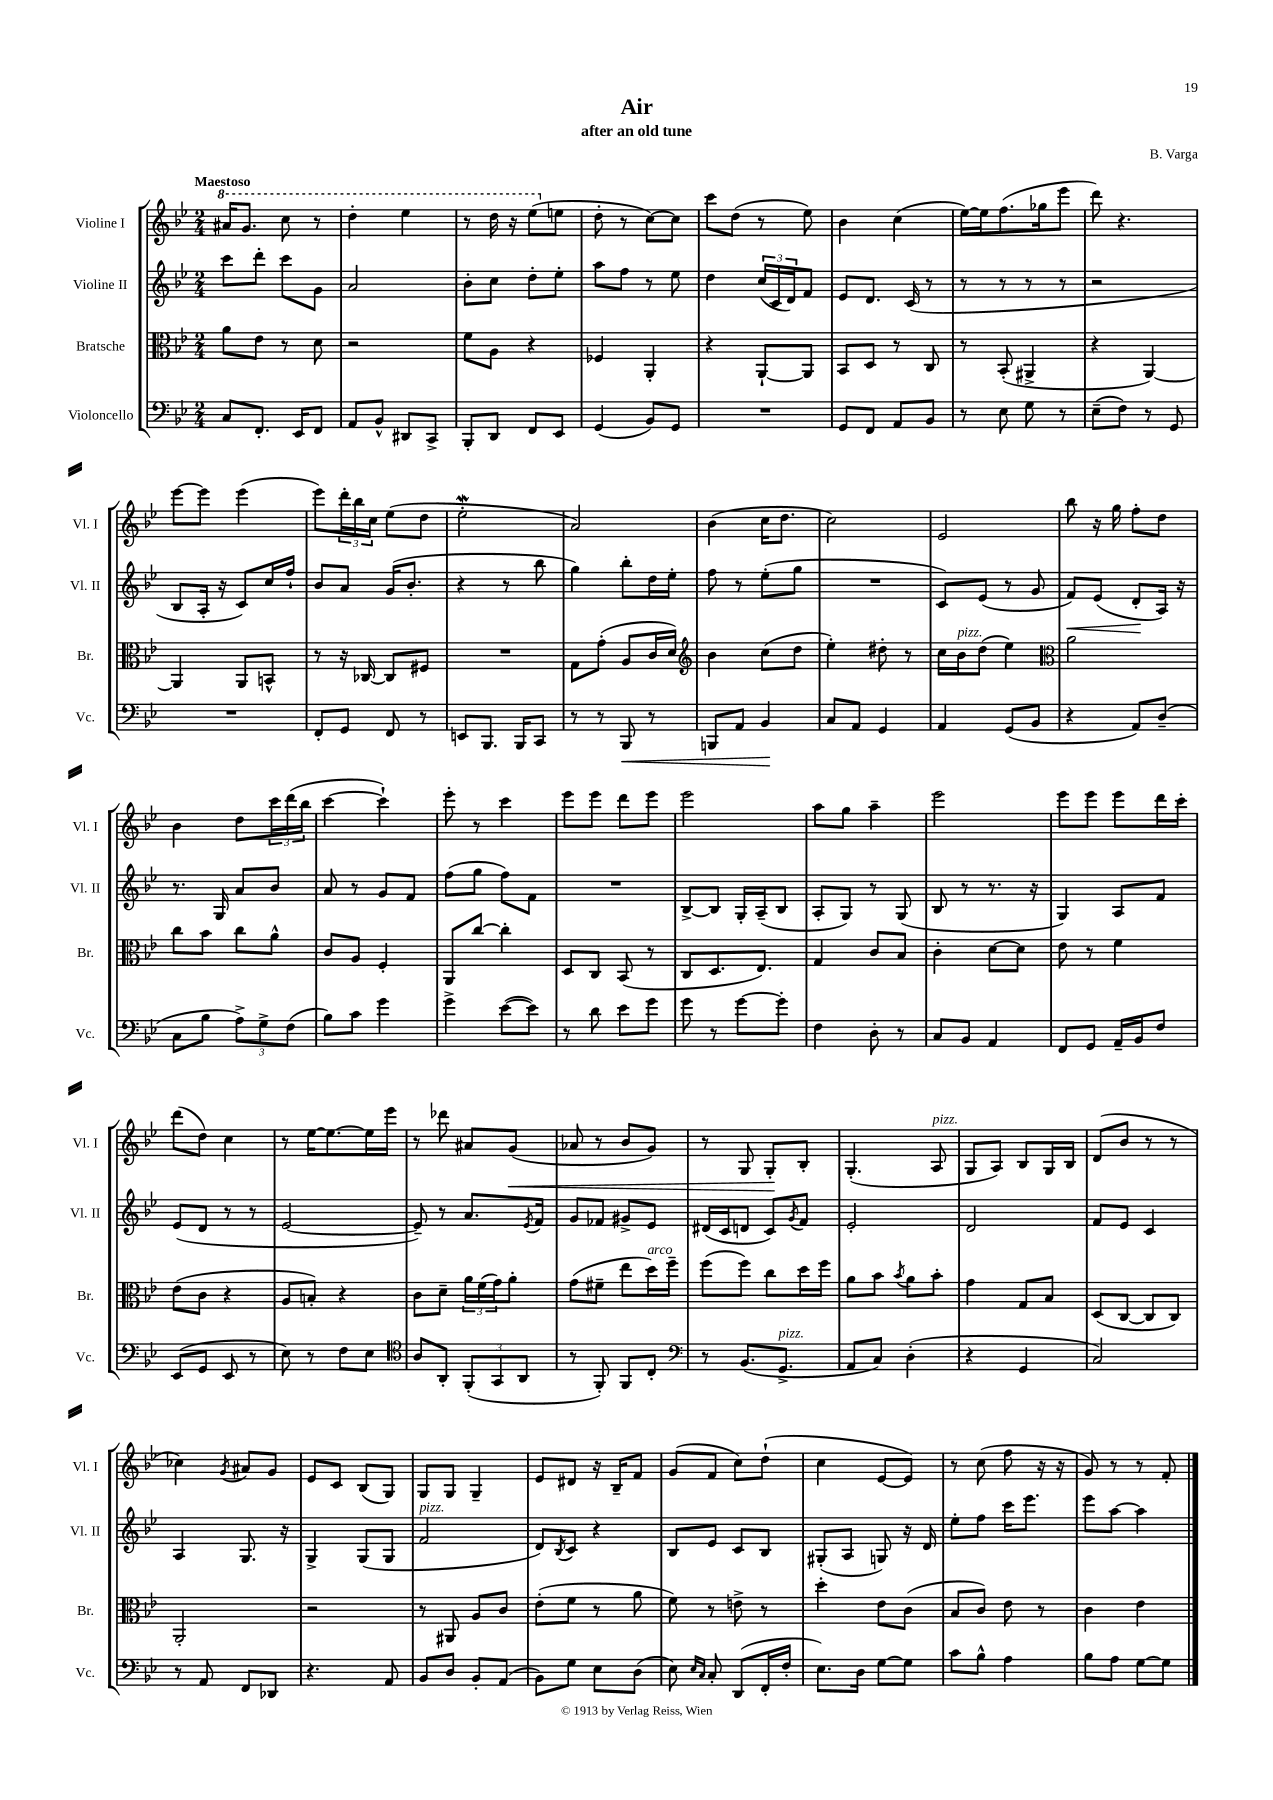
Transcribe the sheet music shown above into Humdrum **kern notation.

**kern	**dynam	**kern	**kern	**dynam	**kern	**dynam
*part4	*part4	*part3	*part2	*part2	*part1	*part1
*staff4	*staff4	*staff3	*staff2	*staff2	*staff1	*staff1
*I"Violoncello	*	*I"Bratsche	*I"Violine II	*	*I"Violine I	*
*I'Vc.	*	*I'Br.	*I'Vl. II	*	*I'Vl. I	*
*clefF4	*	*clefC3	*clefG2	*	*clefG2	*
*k[b-e-]	*	*k[b-e-]	*k[b-e-]	*	*k[b-e-]	*
*M2/4	*	*M2/4	*M2/4	*	*M2/4	*
*	*	*	*	*	*8va	*
=1	=1	=1	=1	=1	=1	=1
!	!	!	!	!	!LO:TX:a:B:t=Maestoso	!
8C/L	.	8a\L	8ccc\L	.	16aa#X/KL	.
.	.	.	.	.	8.gg/J	.
8.FF'/J	.	8e-\J	8ddd'\J	.	.	.
.	.	8r	8ccc\L	.	8ccc\	.
16EE-/KL	.	.	.	.	.	.
8FF/J	.	8d\	8g\J	.	8r	.
=2	=2	=2	=2	=2	=2	=2
8AA/L	.	2r	2a/	.	4ddd'\	.
8BB-^^/J	.	.	.	.	.	.
8DD#X/L	.	.	.	.	4eee-\	.
8CC^/J	.	.	.	.	.	.
=3	=3	=3	=3	=3	=3	=3
8BBB-'/L	.	8f\L	8b-'\L	.	8r	.
8DD/J	.	8A\J	8cc\J	.	16ddd\	.
.	.	.	.	.	16r	.
8FF/L	.	4r	8dd'\L	.	(8eee-\L	.
*	*	*	*	*	*X8va	*
8EE-/J	.	.	8ee-'\J	.	8een\J	.
=4	=4	=4	=4	=4	=4	=4
(4GG/	.	4F-X/	8aa\L	.	8dd'\	.
.	.	.	8ff\J	.	8r	.
8BB-/L)	.	4AA'/	8r	.	[8cc\L)	.
8GG/J	.	.	8ee-\	.	8cc\J]	.
=5	=5	=5	=5	=5	=5	=5
2r	.	4r	4dd\	.	8ccc\L	.
.	.	.	.	.	(8dd\J	.
.	.	[8AA`/L	(24cc/LL	.	8r	.
.	.	.	24c/	.	.	.
.	.	.	24d/J)	.	.	.
.	.	8AA/J]	8f/J	.	8ee-\)	.
=6	=6	=6	=6	=6	=6	=6
8GG/L	.	8BB-/L	8e-/L	.	4b-\	.
8FF/J	.	8D/J	8.d/J	.	.	.
8AA/L	.	8r	.	.	(4cc\	.
.	.	.	(16c/	.	.	.
8BB-/J	.	8C/	8r	.	.	.
=7	=7	=7	=7	=7	=7	=7
8r	.	8r	8r	.	[16ee-\LL)	.
.	.	.	.	.	16ee-\J]	.
8E-\	.	(8BB-'/	8r	.	(8.ff\	.
8G\	.	4AA#X^/	8r	.	.	.
.	.	.	.	.	16gg-X\k	.
8r	.	.	8r	.	8eee-\J	.
=8	=8	=8	=8	=8	=8	=8
(8E-~\L	.	4r	2r	.	8ddd\)	.
8F\J)	.	.	.	.	4.r	.
8r	.	[4AA/)	.	.	.	.
8GG/	.	.	.	.	.	.
!!LO:LB:g=z
=9	=9	=9	=9	=9	=9	=9
2r	.	4AA/]	8B-/L	.	[8eee-\L	.
.	.	.	16A'/Jk	.	8eee-\J]	.
.	.	.	16r	.	.	.
.	.	8AA/L	8c/L)	.	(4eee-\	.
.	.	8BBn^^/J	16cc/L	.	.	.
.	.	.	16ff`/JJ	.	.	.
=10	=10	=10	=10	=10	=10	=10
8FF'/L	.	8r	8b-/L	.	8eee-\L)	.
8GG/J	.	16r	8a/J	.	24ddd'\L	.
.	.	.	.	.	24bb-\	.
.	.	[16C-X/	.	.	.	.
.	.	.	.	.	24cc\JJ	.
8FF/	.	8C-/L]	(16g/KL	.	(8ee-\L	.
.	.	.	8.b-'/J	.	.	.
8r	.	8F#X/J	.	.	8dd\J	.
=11	=11	=11	=11	=11	=11	=11
8EEn/L	.	2r	4r	.	2ee-w'\	.
8.BBB-/J	.	.	.	.	.	.
.	.	.	8r	.	.	.
16BBB-/KL	.	.	.	.	.	.
8CC/J	.	.	8bb-\	.	.	.
=12	=12	=12	=12	=12	=12	=12
8r	.	8G\L	4gg\)	.	2a/)	.
8r	.	(8g'\J	.	.	.	.
!	!LO:HP:b	!	!	!	!	!
8BBB-/	<	8A/L	8bb-'\L	.	.	.
8r	.	16c/L	16dd\L	.	.	.
.	.	16d/JJ)	16ee-'\JJ	.	.	.
=13	=13	=13	=13	=13	=13	=13
*	*	*clefG2	*	*	*	*
8BBBn/L	.	4b-\	8ff\	.	(4b-\	.
8AA/J	.	.	8r	.	.	.
4BB-/	.	(8cc\L	(8ee-'\L	.	16cc\KL	.
.	.	.	.	.	8.dd\J	.
.	.	8dd\J	8gg\J	.	.	.
.	[	.	.	.	.	.
=14	=14	=14	=14	=14	=14	=14
8C/L	.	4ee-'\)	2r	.	2cc\)	.
8AA/J	.	.	.	.	.	.
4GG/	.	8dd#X'\	.	.	.	.
.	.	8r	.	.	.	.
=15	=15	=15	=15	=15	=15	=15
4AA/	.	16cc\LL	8c/L)	.	2e-/	.
!	!	!LO:TX:a:i:t=pizz.	!	!	!	!
.	.	16b-\J	.	.	.	.
.	.	(8dd\J	(8e-/J	.	.	.
(8GG/L	.	4ee-\)	8r	.	.	.
8BB-/J	.	.	8g/	.	.	.
=16	=16	=16	=16	=16	=16	=16
*	*	*clefC3	*	*	*	*
!	!	!	!	!LO:HP:b	!	!
4r	.	2a\	8f/L)	<	8bb-\	.
.	.	.	(8e-/J	.	16r	.
.	.	.	.	.	16gg\	.
8AA/L)	.	.	8d'/L	.	8ff'\L	.
(8D~/J	.	.	16A/Jk)	[	8dd\J	.
.	.	.	16r	.	.	.
!!LO:LB:g=z
=17	=17	=17	=17	=17	=17	=17
8C\L	.	8cc\L	8.r	.	4b-\	.
8B-\J	.	8b-\J	.	.	.	.
.	.	.	16G/	.	.	.
12A^\L)	.	8cc\L	8a/L	.	8dd\L	.
12G^\	.	.	.	.	.	.
.	.	8a^^\J	8b-/J	.	24ccc\L	.
(12F\J	.	.	.	.	(24ddd\	.
.	.	.	.	.	24bb-\JJ	.
=18	=18	=18	=18	=18	=18	=18
8B-\L)	.	8c/L	8a/	.	[4ccc\	.
8c\J	.	8A/J	8r	.	.	.
4g\	.	4F'/	8g/L	.	4ccc`\])	.
.	.	.	8f/J	.	.	.
=19	=19	=19	=19	=19	=19	=19
4g^\	.	8AA/L	(8ff\L	.	8eee-'\	.
.	.	[8cc/J	8gg\J	.	8r	.
([8e-\L	.	4cc'\]	8ff\L)	.	4ccc\	.
8e-\J])	.	.	8f\J	.	.	.
=20	=20	=20	=20	=20	=20	=20
8r	.	8D/L	2r	.	8eee-\L	.
8d\	.	8C/J	.	.	8eee-\J	.
8e-\L	.	(8BB-/	.	.	8ddd\L	.
8g\J	.	8r	.	.	8eee-\J	.
=21	=21	=21	=21	=21	=21	=21
8g\	.	8C/L	[8B-^/L	.	2eee-\	.
8r	.	8.D/	8B-/J]	.	.	.
[8g\L	.	.	16G'/LL	.	.	.
.	.	8.E-/J)	(16A~/J	.	.	.
8g'\J]	.	.	8B-/J	.	.	.
=22	=22	=22	=22	=22	=22	=22
4F\	.	4G/	8A'/L	.	8aa\L	.
.	.	.	8G/J)	.	8gg\J	.
8D'\	.	8c/L	8r	.	4aa~\	.
8r	.	8B-/J	(8G/	.	.	.
=23	=23	=23	=23	=23	=23	=23
8C/L	.	4c'\	8B-/	.	2eee-\	.
8BB-/J	.	.	8r	.	.	.
4AA/	.	[8d\L	8.r	.	.	.
.	.	8d\J]	.	.	.	.
.	.	.	16r	.	.	.
=24	=24	=24	=24	=24	=24	=24
8FF/L	.	8e-\	4G/)	.	8eee-\L	.
8GG/J	.	8r	.	.	8eee-\J	.
16AA~/LL	.	4f\	8A/L	.	8eee-\L	.
16BB-/J	.	.	.	.	.	.
8F/J	.	.	8f/J	.	16ddd\L	.
.	.	.	.	.	16ccc'\JJ	.
!!LO:LB:g=z
=25	=25	=25	=25	=25	=25	=25
(8EE-/L	.	(8e-\L	(8e-/L	.	(8ddd\L	.
8GG/J	.	8c\J	8d/J	.	8dd\J)	.
8EE-/	.	4r	8r	.	4cc\	.
8r	.	.	8r	.	.	.
=26	=26	=26	=26	=26	=26	=26
8E-\)	.	8A/L	[2e-/	.	8r	.
8r	.	8Bn'/J)	.	.	[16ee-\KL	.
.	.	.	.	.	8.ee-\_	.
8F\L	.	4r	.	.	.	.
8E-\J	.	.	.	.	16ee-\L]	.
.	.	.	.	.	16eee-\JJ	.
=27	=27	=27	=27	=27	=27	=27
*clefC4	*	*	*	*	*	*
8A/L	.	8c\L	8e-~/])	.	8r	.
8AA'/J	.	8d~\J	8r	.	8ddd-X\	.
(12FF'/L	.	24a\LL	8.a/L	.	8a#X/L	.
.	.	(24f\	.	.	.	.
12GG/	.	24g\J)	.	.	.	.
!	!	!	!	!	!	!LO:HP:b
.	.	8a'\J	.	.	(8g/J	<
12AA/J	.	.	.	.	.	.
.	.	.	8qe-/	.	.	.
.	.	.	16f/Jk	.	.	.
=28	=28	=28	=28	=28	=28	=28
8r	.	(8g\L	8g/L	.	8a-X/	.
8FF'/)	.	8f#X~\J	8f-X/J	.	8r	.
8FF/L	.	8ee-\L	8g#X^/L	.	8b-/L	.
!	!	!LO:TX:a:i:t=arco	!	!	!	!
8C'/J	.	16dd\L)	8e-/J	.	8g/J)	.
.	.	16ff~\JJ	.	.	.	.
=29	=29	=29	=29	=29	=29	=29
*clefF4	*	*	*	*	*	*
8r	.	(8ff\L	(16d#X/LL	.	8r	.
.	.	.	16c/J	.	.	.
(8.BB-/L	.	8ff\J)	8dn/J	.	8G/	.
.	.	8cc\L	8c/L)	.	8G'/L	.
!LO:TX:a:i:t=pizz.	!	!	!	!	!	!
8.GG^/J	.	.	.	.	.	.
.	.	.	8qg/	.	.	.
.	.	16dd\L	8f/J	.	8B-'/J	[
.	.	16ff\JJ	.	.	.	.
=30	=30	=30	=30	=30	=30	=30
8AA/L	.	8a\L	2e-'/	.	(4.G'/	.
8C/J)	.	8b-\J	.	.	.	.
.	.	8qb-/	.	.	.	.
(4D'\	.	8a\L	.	.	.	.
!	!	!	!	!	!LO:TX:a:i:t=pizz.	!
.	.	8b-'\J	.	.	8A/	.
=31	=31	=31	=31	=31	=31	=31
4r	.	4g\	2d/	.	8G/L	.
.	.	.	.	.	8A/J)	.
4GG/	.	8G/L	.	.	8B-/L	.
.	.	8B-/J	.	.	16G/L	.
.	.	.	.	.	16B-/JJ	.
=32	=32	=32	=32	=32	=32	=32
2C/)	.	(8D/L	8f/L	.	(8d/L	.
.	.	[8C/J	8e-/J	.	8b-/J	.
.	.	8C/L]	4c/	.	8r	.
.	.	8C/J)	.	.	8r	.
!!LO:LB:g=z
=33	=33	=33	=33	=33	=33	=33
8r	.	2AA'/	4A/	.	4cc-X\)	.
8AA/	.	.	.	.	.	.
.	.	.	.	.	8qg/	.
8FF/L	.	.	8.G/	.	8a#X/L	.
8DD-X/J	.	.	.	.	8g/J	.
.	.	.	16r	.	.	.
=34	=34	=34	=34	=34	=34	=34
4.r	.	2r	4G^/	.	8e-/L	.
.	.	.	.	.	8c/J	.
.	.	.	(8G/L	.	(8B-/L	.
8AA/	.	.	8G/J	.	8G/J)	.
=35	=35	=35	=35	=35	=35	=35
!	!	!	!LO:TX:a:i:t=pizz.	!	!	!
8BB-/L	.	8r	2f/	.	8G/L	.
8D/J	.	8AA#X/	.	.	8G/J	.
8BB-'/L	.	8A/L	.	.	4G~/	.
(8AA/J	.	8c/J	.	.	.	.
=36	=36	=36	=36	=36	=36	=36
8BB-\L)	.	(8e-'\L	8d/L)	.	8e-/L	.
.	.	.	8qB-/	.	.	.
8G\J	.	8f\J	8c/J	.	8d#X/J	.
8E-\L	.	8r	4r	.	16r	.
.	.	.	.	.	16B-~/KL	.
(8D\J	.	8a\	.	.	8f/J	.
=37	=37	=37	=37	=37	=37	=37
8E-\)	.	8f\)	8B-/L	.	(8g/L	.
16qqE-/LL	.	.	.	.	.	.
16qqC/JJ	.	.	.	.	.	.
8C'/	.	8r	8e-/J	.	8f/J	.
(8DD/L	.	8en^\	8c/L	.	8cc\L)	.
16FF'/L	.	8r	8B-/J	.	(8dd`\J	.
16F'/JJ	.	.	.	.	.	.
=38	=38	=38	=38	=38	=38	=38
8.E-\L)	.	4dd'\	(8G#X'/L	.	4cc\	.
.	.	.	8A/J	.	.	.
16D\Jk	.	.	.	.	.	.
[8G\L	.	8e-\L	8Gn/)	.	[8e-/L	.
8G\J]	.	(8c\J	16r	.	8e-/J])	.
.	.	.	16d/	.	.	.
=39	=39	=39	=39	=39	=39	=39
8c\L	.	8B-/L	8ee-'\L	.	8r	.
8B-^^\J	.	8c/J)	8ff\J	.	(8cc\	.
4A\	.	8e-\	16ccc\KL	.	8ff\	.
.	.	.	8.eee-\J	.	.	.
.	.	8r	.	.	16r	.
.	.	.	.	.	16r	.
=40	=40	=40	=40	=40	=40	=40
8B-\L	.	4c\	8eee-\L	.	8g/)	.
8A\J	.	.	[8aa\J	.	8r	.
[8G\L	.	4e-\	4aa\]	.	8r	.
8G\J]	.	.	.	.	8f'/	.
==	==	==	==	==	==	==
*-	*-	*-	*-	*-	*-	*-
